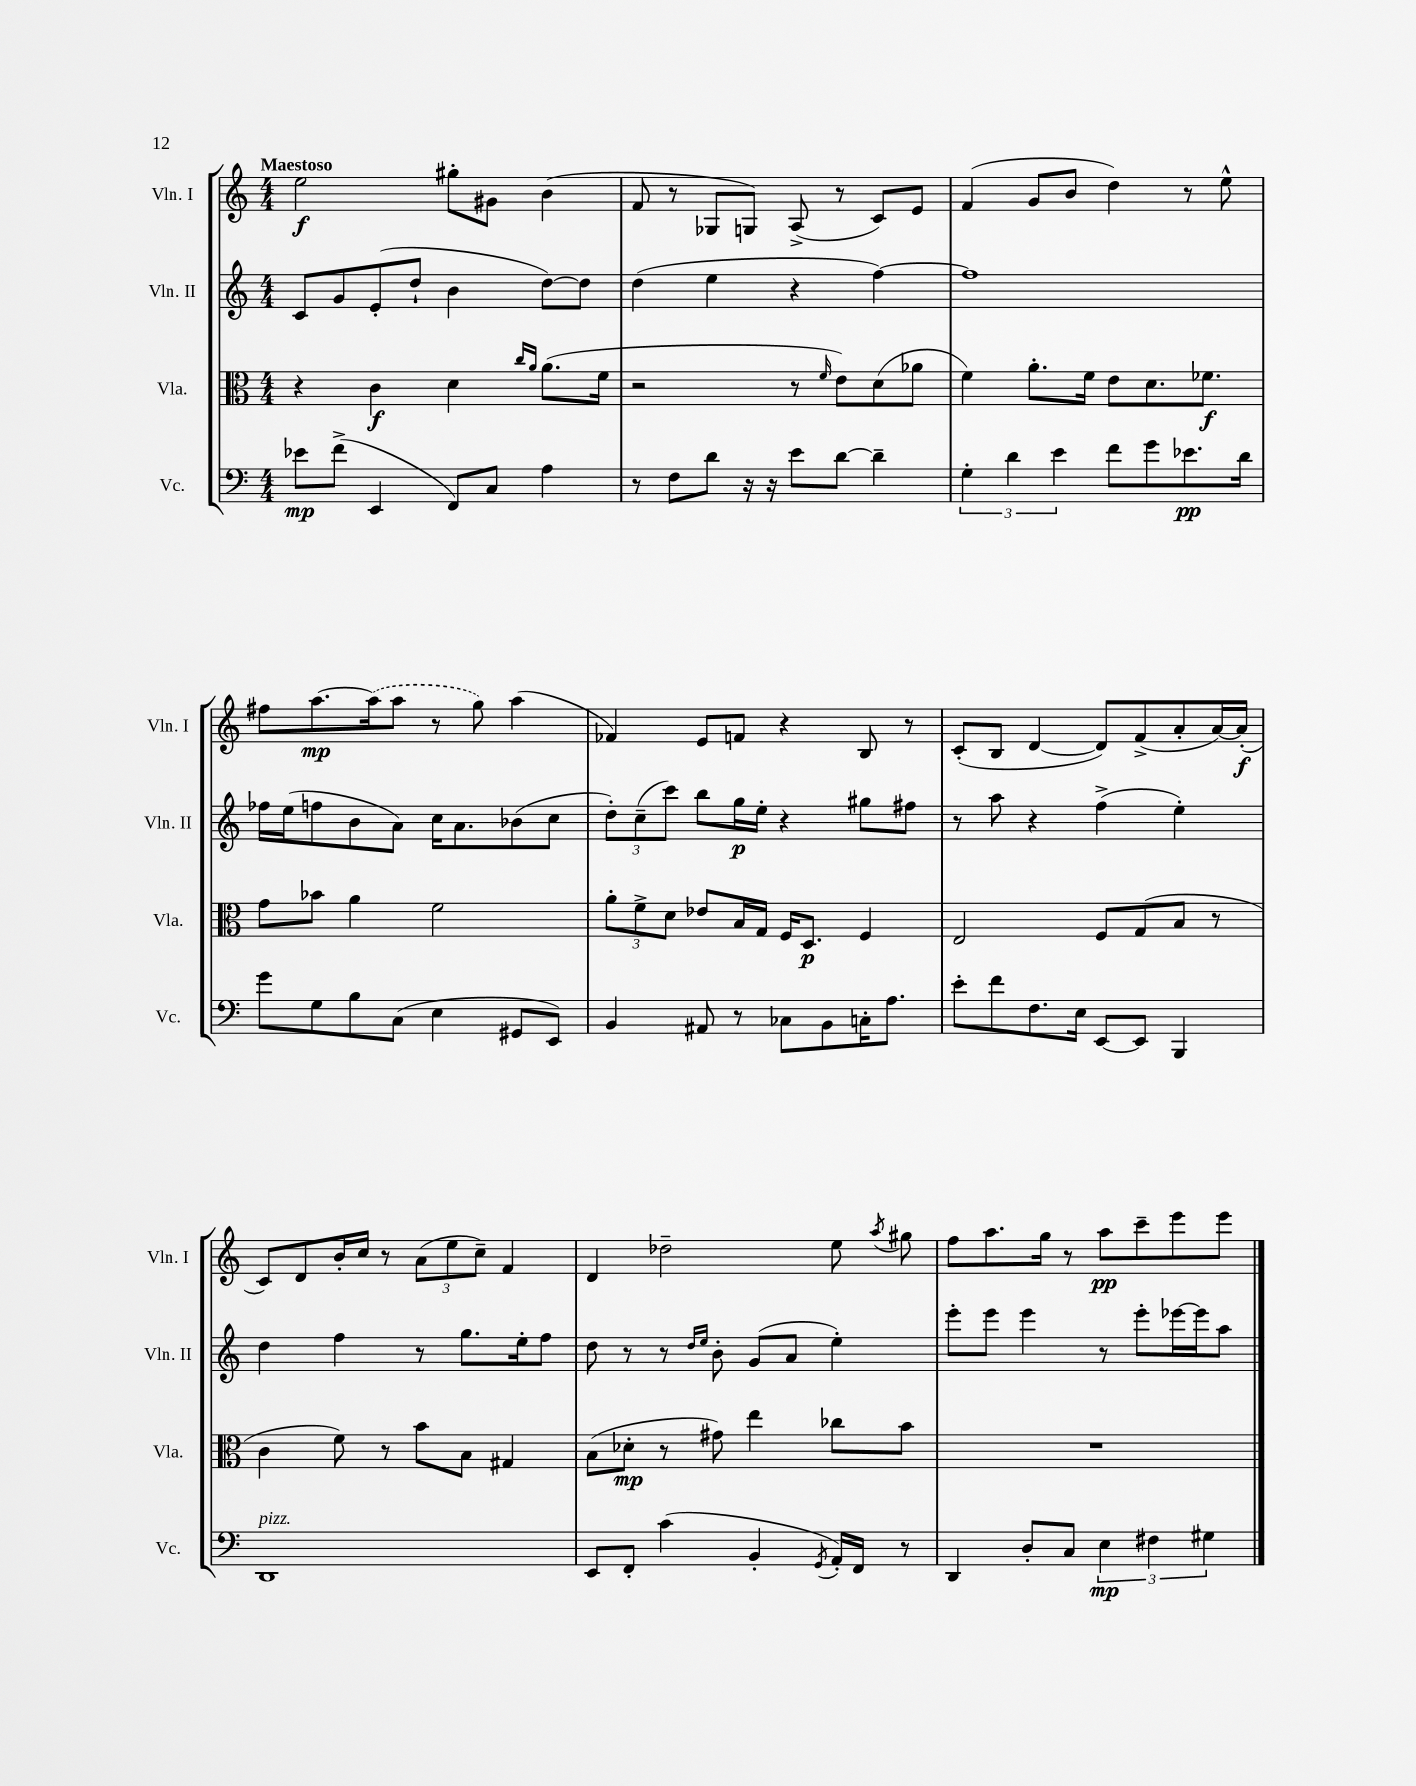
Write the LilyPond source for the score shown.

<<
\new StaffGroup <<
\new Staff = "s0" \with { instrumentName = "Vln. I" shortInstrumentName = "Vln. I" } {
    \clef treble \key c \major \numericTimeSignature \time 4/4 \tempo "Maestoso"
    \autoBeamOff e''2\f gis''8[-. gis'8] b'4( |
    f'8 r8 ges8[ g8]) a8->( r8 c'8[) e'8] |
    f'4( g'8[ b'8] d''4) r8 e''8-^ |
    fis''8[ a''8.~\mp \once \slurDashed a''16( a''8] r8 g''8) a''4( |
    fes'4) e'8[ f'8] r4 b8 r8 |
    c'8[-.( b8] d'4~ d'8[) f'8->( a'8-. a'16~) a'16]-.\f( |
    c'8[) d'8 b'16-. c''16] r8 \tuplet 3/2 { a'8[( e''8 c''8]--) } f'4 |
    d'4 des''2-- e''8 \acciaccatura { a''8 } gis''8 |
    f''8[ a''8. g''16] r8 a''8[\pp c'''8-- e'''8 e'''8] \bar "|." |
}
\new Staff = "s1" \with { instrumentName = "Vln. II" shortInstrumentName = "Vln. II" } {
    \clef treble \key c \major \numericTimeSignature \time 4/4
    \autoBeamOff c'8[ g'8 e'8-.( d''8]-! b'4 d''8[~) d''8] |
    d''4( e''4 r4 f''4~) |
    f''1 |
    fes''16[ e''16( f''8 b'8 a'8]) c''16[ a'8. bes'8( c''8] |
    \tuplet 3/2 { d''8[-.) c''8--( c'''8]) } b''8[ g''16\p e''16]-. r4 gis''8[ fis''8] |
    r8 a''8 r4 f''4->( e''4-.) |
    d''4 f''4 r8 g''8.[ e''16-. f''8] |
    d''8 r8 r8 \grace { d''16[ e''16] } b'8-. g'8[( a'8] e''4-.) |
    e'''8[-. e'''8] e'''4 r8 e'''8[-. ees'''16~ ees'''16 a''8] \bar "|." |
}
\new Staff = "s2" \with { instrumentName = "Vla." shortInstrumentName = "Vla." } {
    \clef alto \key c \major \numericTimeSignature \time 4/4
    \autoBeamOff r4 c'4\f d'4 \grace { c''16[ a'16] } a'8.[( f'16] |
    r2 r8 \grace { f'16 } e'8[) d'8( aes'8] |
    f'4) a'8.[-. f'16] e'8[ d'8. fes'8.]\f |
    g'8[ bes'8] a'4 f'2 |
    \tuplet 3/2 { a'8[-. f'8-> d'8] } ees'8[ b16 g16] f16[ d8.]\p f4 |
    e2 f8[ g8( b8] r8 |
    c'4 f'8) r8 b'8[ b8] gis4 |
    b8[( des'8]-.\mp r8 gis'8) e''4 ces''8[ b'8] |
    R1 \bar "|." |
}
\new Staff = "s3" \with { instrumentName = "Vc." shortInstrumentName = "Vc." } {
    \clef bass \key c \major \numericTimeSignature \time 4/4
    \autoBeamOff ees'8[\mp f'8]->( e,4 f,8[) c8] a4 |
    r8 f8[ d'8] r16 r16 e'8[ d'8]~ d'4-- |
    \tuplet 3/2 { g4-. d'4 e'4 } f'8[ g'8 ees'8.\pp d'16] |
    g'8[ g8 b8 c8]( e4 gis,8[ e,8]) |
    b,4 ais,8 r8 ces8[ b,8 c16-. a8.] |
    e'8[-. f'8 f8. e16] e,8[~ e,8] b,,4 |
    d,1^\markup { \italic "pizz." } |
    e,8[ f,8]-. c'4( b,4-. \acciaccatura { g,8 } a,16[-.) f,16] r8 |
    d,4 d8[-. c8] \tuplet 3/2 { e4\mp fis4 gis4 } \bar "|." |
}
>>
>>
\layout { \context { \Score \remove "Bar_number_engraver" } }
